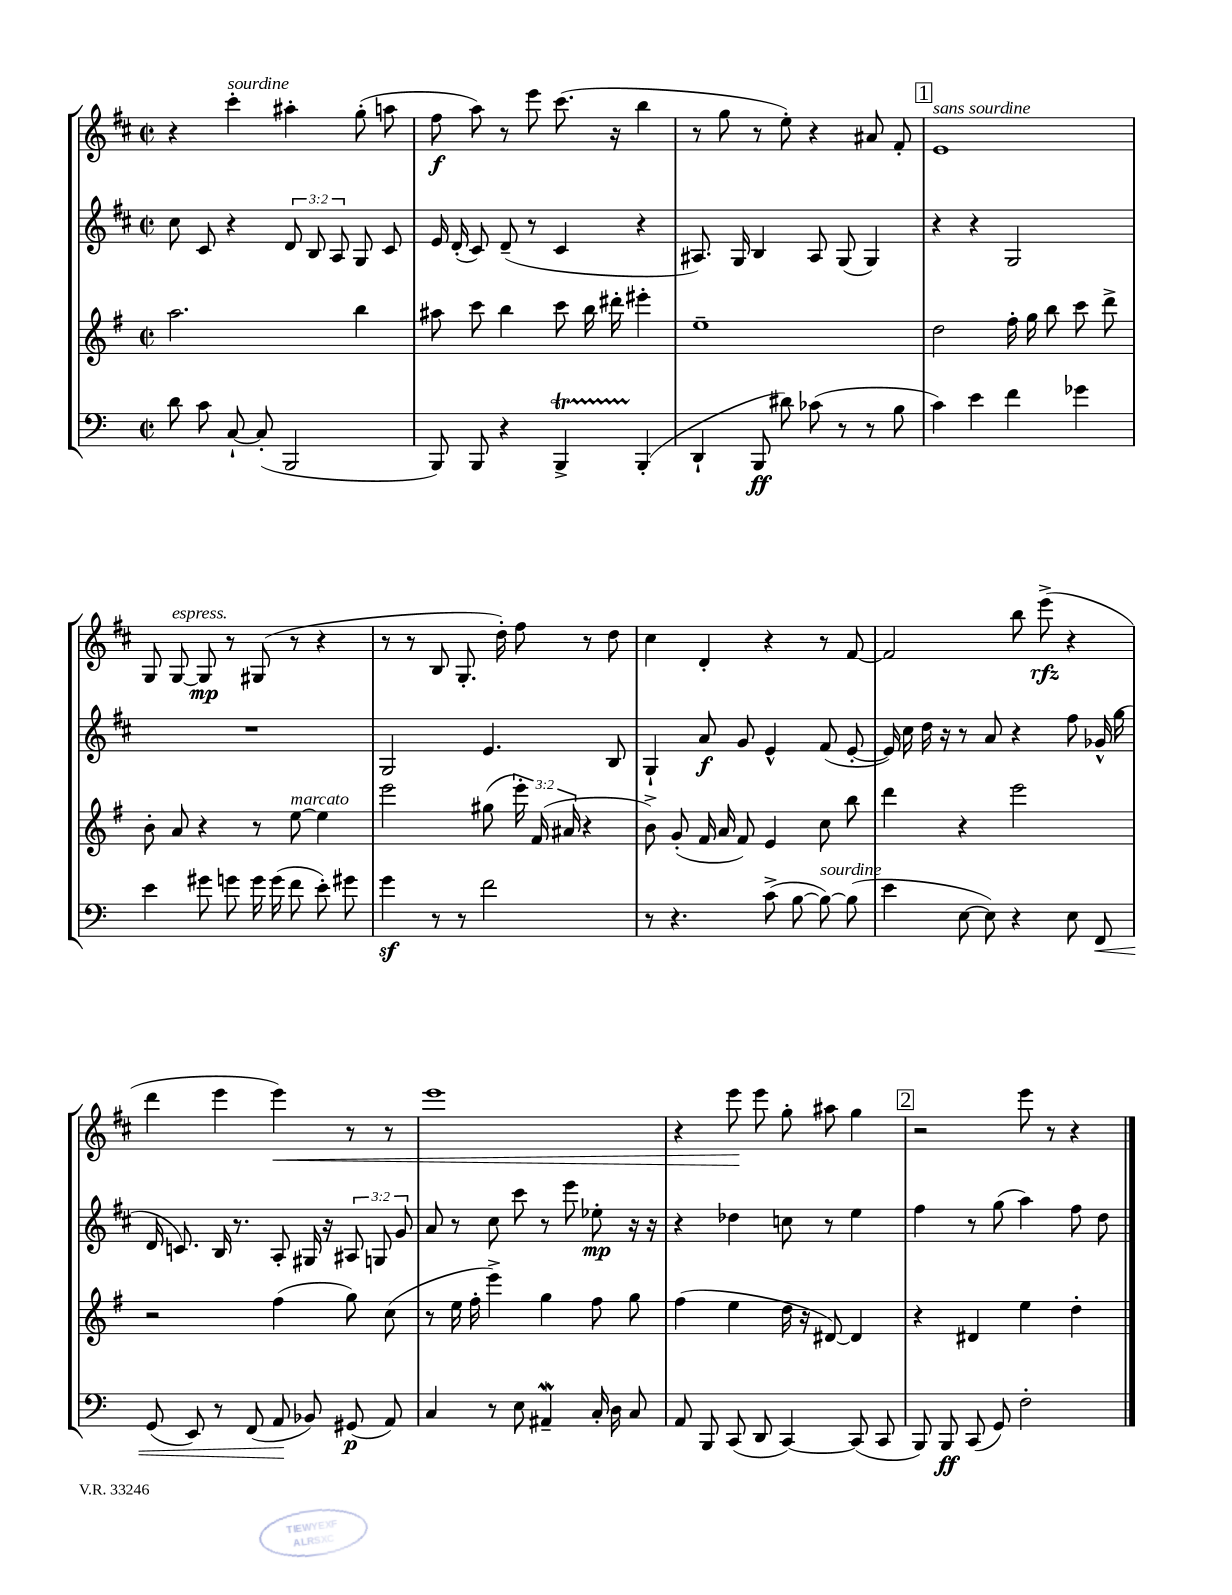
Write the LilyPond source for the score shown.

<<
\new StaffGroup <<
\new Staff = "s0" {
    \clef treble \key d \major \defaultTimeSignature \time 2/2
    \autoBeamOff r4 cis'''4-.^\markup { \italic "sourdine" } ais''4-. g''8-.( a''8 |
    fis''8\f a''8) r8 e'''8 cis'''8.( r16 b''4 |
    r8 g''8 r8 e''8-.) r4 ais'8 fis'8-. |
    \mark \markup { \box "1" } e'1^\markup { \italic "sans sourdine" } |
    g8 g8~^\markup { \italic "espress." } g8\mp r8 gis8( r8 r4 |
    r8 r8 b8 g8.-. d''16-.) fis''8 r8 d''8 |
    cis''4 d'4-. r4 r8 fis'8~ |
    fis'2 b''8 e'''8->\rfz( r4 |
    d'''4 e'''4 e'''4\<) r8 r8 |
    e'''1 |
    r4 e'''8\! e'''8 g''8-. ais''8 g''4 |
    \mark \markup { \box "2" } r2 e'''8 r8 r4 \bar "|." |
}
\new Staff = "s1" {
    \clef treble \key d \major \defaultTimeSignature \time 2/2 \override Staff.TupletNumber.text = #tuplet-number::calc-fraction-text
    \autoBeamOff cis''8 cis'8 r4 \tuplet 3/2 { d'8 b8 a8 } g8 cis'8 |
    e'16 d'16-.( cis'8) d'8--( r8 cis'4 r4 |
    ais8.) g16 b4 ais8 g8( g4) |
    \mark \markup { \box "1" } r4 r4 g2 |
    R1 |
    g2 e'4. b8 |
    g4-! a'8\f g'8 e'4-^ fis'8( e'8~-. |
    e'16) cis''16 d''16 r16 r8 a'8 r4 fis''8 ges'16-^( g''16 |
    d'16 c'8.) b16 r8. a8-. gis16 r16 \tuplet 3/2 { ais8 g8 g'8 } |
    a'8 r8 cis''8 cis'''8 r8 e'''8 ees''8-.\mp r16 r16 |
    r4 des''4 c''8 r8 e''4 |
    \mark \markup { \box "2" } fis''4 r8 g''8( a''4) fis''8 d''8 \bar "|." |
}
\new Staff = "s2" {
    \clef treble \key g \major \defaultTimeSignature \time 2/2 \override Staff.TupletNumber.text = #tuplet-number::calc-fraction-text
    \autoBeamOff a''2. b''4 |
    ais''8 c'''8 b''4 c'''8 b''16 dis'''16-. eis'''4-. |
    e''1-- |
    \mark \markup { \box "1" } d''2 fis''16-. g''16 b''8 c'''8 d'''8-> |
    b'8-. a'8 r4 r8 e''8~^\markup { \italic "marcato" } e''4 |
    e'''2 gis''8( \tuplet 3/2 { e'''16-.) fis'16( ais'16 } r4 |
    b'8->) g'8-.( fis'16 a'16 fis'8) e'4 c''8 b''8 |
    d'''4 r4 e'''2 |
    r2 fis''4( g''8) c''8( |
    r8 e''16 fis''16-. e'''4->) g''4 fis''8 g''8 |
    fis''4( e''4 d''16 r16 dis'8~) dis'4 |
    \mark \markup { \box "2" } r4 dis'4 e''4 d''4-. \bar "|." |
}
\new Staff = "s3" {
    \clef bass \key c \major \defaultTimeSignature \time 2/2
    \autoBeamOff d'8 c'8 c8~-! c8-.( b,,2 |
    b,,8) b,,8 r4 b,,4->\startTrillSpan b,,4-.\stopTrillSpan( |
    d,4-! b,,8\ff dis'8) ces'8( r8 r8 b8 |
    \mark \markup { \box "1" } c'4) e'4 f'4 ges'4 |
    e'4 gis'8 g'8 g'16 g'16( f'8 e'8-.) gis'8 |
    g'4\sf r8 r8 f'2 |
    r8 r4. c'8->( b8~ b8~^\markup { \italic "sourdine" }) b8( |
    e'4 e8~ e8) r4 e8 f,8\< |
    g,8( e,8) r8 f,8( a,8\! bes,8) gis,8\p( a,8) |
    c4 r8 e8 ais,4--\mordent c16-. d16 c8 |
    a,8 b,,8 c,8( d,8 c,4~) c,8( c,8 |
    \mark \markup { \box "2" } b,,8) b,,8\ff c,8( g,8) f2-. \bar "|." |
}
>>
>>
\layout { \context { \Score \remove "Bar_number_engraver" } }
